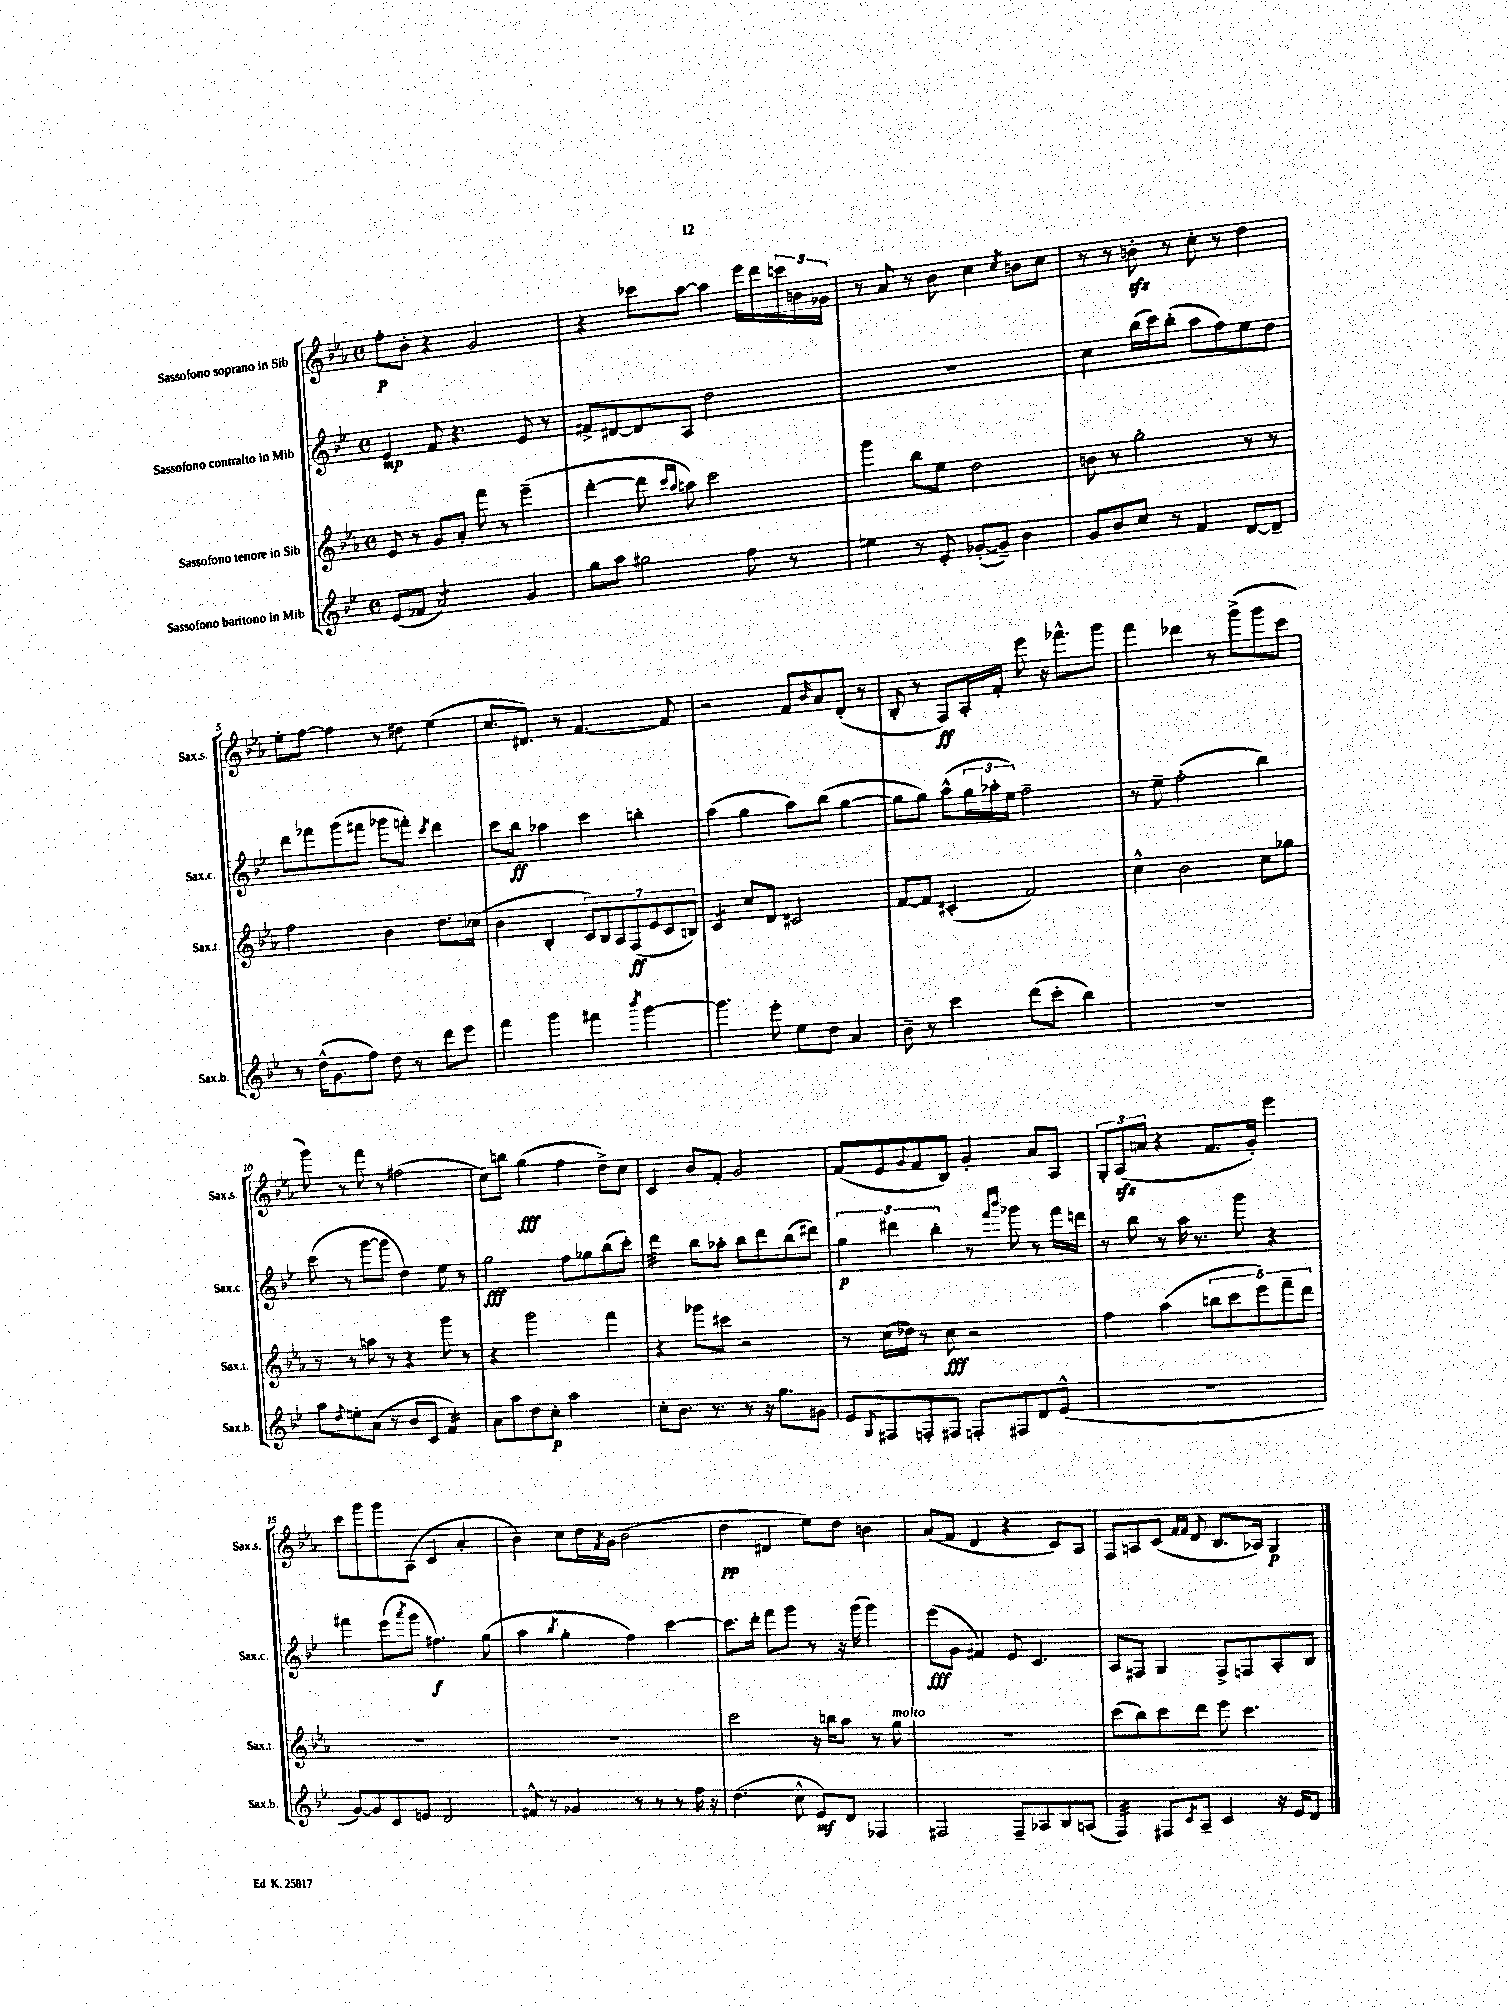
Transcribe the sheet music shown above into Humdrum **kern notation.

**kern	**kern	**kern	**kern
*staff4	*staff3	*staff2	*staff1
*clefG2	*clefG2	*clefG2	*clefG2
*k[b-e-]	*k[b-e-a-]	*k[b-e-]	*k[b-e-a-]
*M4/4	*M4/4	*M4/4	*M4/4
*met(c)	*met(c)	*met(c)	*met(c)
(8e-	8e-	4e-	8ff'
8f-	8r	.	8b-'
2a)	8g	8f	4r
.	8a-'	4.r	.
.	8fff	.	2g
.	8r	.	.
4g	(4eee-~	8e-	.
.	.	8r	.
=	=	=	=
8gg	[4ddd'	8f#^	4r
8aa	.	[8d#	.
2gg#	8ddd]	8d#]	8ccc-
.	16qqccc	.	.
.	16qqaa-	.	.
.	8aa)	8A	[8aa-
.	2ccc	2dd	4aa-]
8ff	.	.	16eee-
.	.	.	16ddd
8r	.	.	24ccc
.	.	.	24b
.	.	.	24g-
=	=	=	=
4ee	4ggg	1r	8r
.	.	.	8a-
8r	8bb-	.	8r
8e-'	8ee-	.	8b-
([8g-'	2dd	.	4cc
8g-~])	.	.	.
.	.	.	8qcc
4b-	.	.	8b
.	.	.	8cc
=	=	=	=
8g	8b	4cc	8r
8b-	8r	.	8r
8cc	2gg'	(16bb-	8b'
.	.	16ccc)	.
8r	.	(8bb-'	8r
4f	.	8aa	8cc'
.	.	8ff)	8r
[8d	8r	8ee-	4dd
8d~]	8r	8dd	.
=	=	=	=
8r	2ff	8ddd	8ee-'
(16dd^^	.	8fff-	[8ff
8.g	.	.	.
.	.	(8ggg	4ff]
8ff)	.	8fff#	.
8dd	4b-	8ggg-	8r
8r	.	8fff')	8dd#
.	.	8qccc	.
8ddd	8.dd	4ddd	(4ee-
8eee-	.	.	.
.	(16cc-	.	.
=	=	=	=
4fff	4b-	8ccc	8.cc
.	.	8bb-	.
.	.	.	8.d#)
4ggg	4B-'	4aa-	.
.	.	.	8r
4fff#	14c)	4ccc	[4.f
.	14B-	.	.
.	14A-	.	.
.	(14F	.	.
8qbbb-	.	.	.
[4ggg	.	4bb'	.
.	14e-	.	.
.	14c	.	.
.	.	.	8f]
.	14B)	.	.
=	=	=	=
4.ggg]	4c	(4aa	2r
.	8cc	4gg	.
8eee-'	8d	.	.
8ee-	2c#	8aa)	8f
.	.	.	16qqb-
8dd	.	(8bb-	8a-
4a	.	[4gg	(8d'
.	.	.	8r
=	=	=	=
8b-~	[8f	8gg]	8B-'
8r	8f]	8gg)	8r
4ccc	(4c#'	(8aa^^	8F)
.	.	24gg	16A-'
.	.	24aa-'	.
.	.	.	16f'
.	.	24ee-)	.
(8ddd	2f)	2ff~	8eee-
8ccc'	.	.	16r
.	.	.	8.fff-^^
4bb-)	.	.	.
.	.	.	8ggg
=	=	=	=
1r	4cc^^	8r	4fff
.	.	8ee-~	.
.	2b-	(2ff'	4ddd-
.	.	.	8r
.	.	.	(8ggg^
.	8cc	4bb-)	8ggg
.	8gg-	.	8ccc
=	=	=	=
8aa	8r	(8ccc	8ggg)
8qqdd	.	.	.
8ee'	8r	8r	8r
(8a	8aa	[8ggg	8fff
8r	8r	8ggg]	8r
8b-	4r	4dd)	(2ff#
8c	.	.	.
4f)	8ggg	8ee-	.
.	8r	8r	.
=	=	=	=
8a	4r	2gg	8cc)
8aa	.	.	8bb
8dd	2ggg	.	(4gg
8cc'	.	.	.
2aa	.	8ff	4ff
.	.	8gg-	.
.	4fff	(8bb-	8dd^)
.	.	8ccc')	8cc
=	=	=	=
8cc'	4r	4ddd	4c
8.b-	.	.	.
.	8ggg-	8bb-	8b-
8.r	.	.	.
.	8ccc#	8aa-'	8f'
8r	2r	8bb-	2g
16r	.	8ddd	.
8.gg	.	.	.
.	.	(8bb-	.
8g#	.	8ddd#)	.
=	=	=	=
8e-	8r	6gg	(8f
8qqG	.	.	.
8F#	(16cc	.	8e-
.	.	6ddd#	.
.	16dd-)	.	.
.	.	.	8qqg
8F'	8r	.	8f
.	.	6bb-'	.
8F#	8cc	.	8B-)
8F'	2r	8r	4g'
.	.	16qqfff	.
.	.	16qqbbb-	.
8F#	.	8ggg-	.
8d	.	8r	8a-
(8e-^^	.	16fff	8A-
.	.	16ddd	.
=	=	=	=
1r	4ff	8r	12G'
.	.	.	(12A-
.	.	8bb-	.
.	.	.	12a
.	(4aa-	8r	4r
.	.	16aa	.
.	.	8.r	.
.	10bb	.	8.f
.	10ccc	.	.
.	.	8ggg	.
.	.	.	16g')
.	10eee-)	.	.
.	.	4r	4eee-
.	10fff~	.	.
.	10ddd	.	.
=	=	=	=
[8g)	1r	4fff#	8ccc
8g]	.	.	8ggg
8c	.	(8eee-	8ggg
.	.	8qaaa	.
8e	.	8ggg	(8A-
2d	.	4.ff#)	4c
.	.	.	4a-'
.	.	(8gg	.
=	=	=	=
8f#^^	1r	4aa	4b-)
8r	.	.	.
.	.	8qbb-	.
4g-	.	4gg'	8cc
.	.	.	16dd
.	.	.	8qf
.	.	.	16g
8r	.	4ff)	(2b-
8r	.	.	.
8r	.	[4ccc	.
16ff	.	.	.
16r	.	.	.
=	=	=	=
(4.dd	2ccc	8.ccc]	4dd
.	.	16ddd'	.
.	.	8fff	4d#
8cc^^	.	8ggg	.
8e-)	16r	8r	8ee-)
.	16bb	.	.
8d	8aa-	16r	8dd
.	.	(16ggg	.
4F-	8r	4ggg)	4b
.	8gg	.	.
=	=	=	=
2F#	1r	(8eee-	(8a-
.	.	8g	8f
.	.	4f#)	4d
8F#~	.	8e-	4r
8A-	.	4.c	.
8B-	.	.	8c)
(8A	.	.	8A-
=	=	=	=
4F)	(8ccc	8A	8F
.	8bb-)	8F#	8A
8F#	8ccc	4G	(8c
.	.	.	16qqf
8qc	.	.	16qqf
8A~	8ddd	.	8d
4c	8eee-	8F#^	8.B-
.	4.ccc	8F	.
.	.	.	16A-)
16r	.	8A'	4G
16e-	.	.	.
8d	.	8B-	.
==	==	==	==
*-	*-	*-	*-
